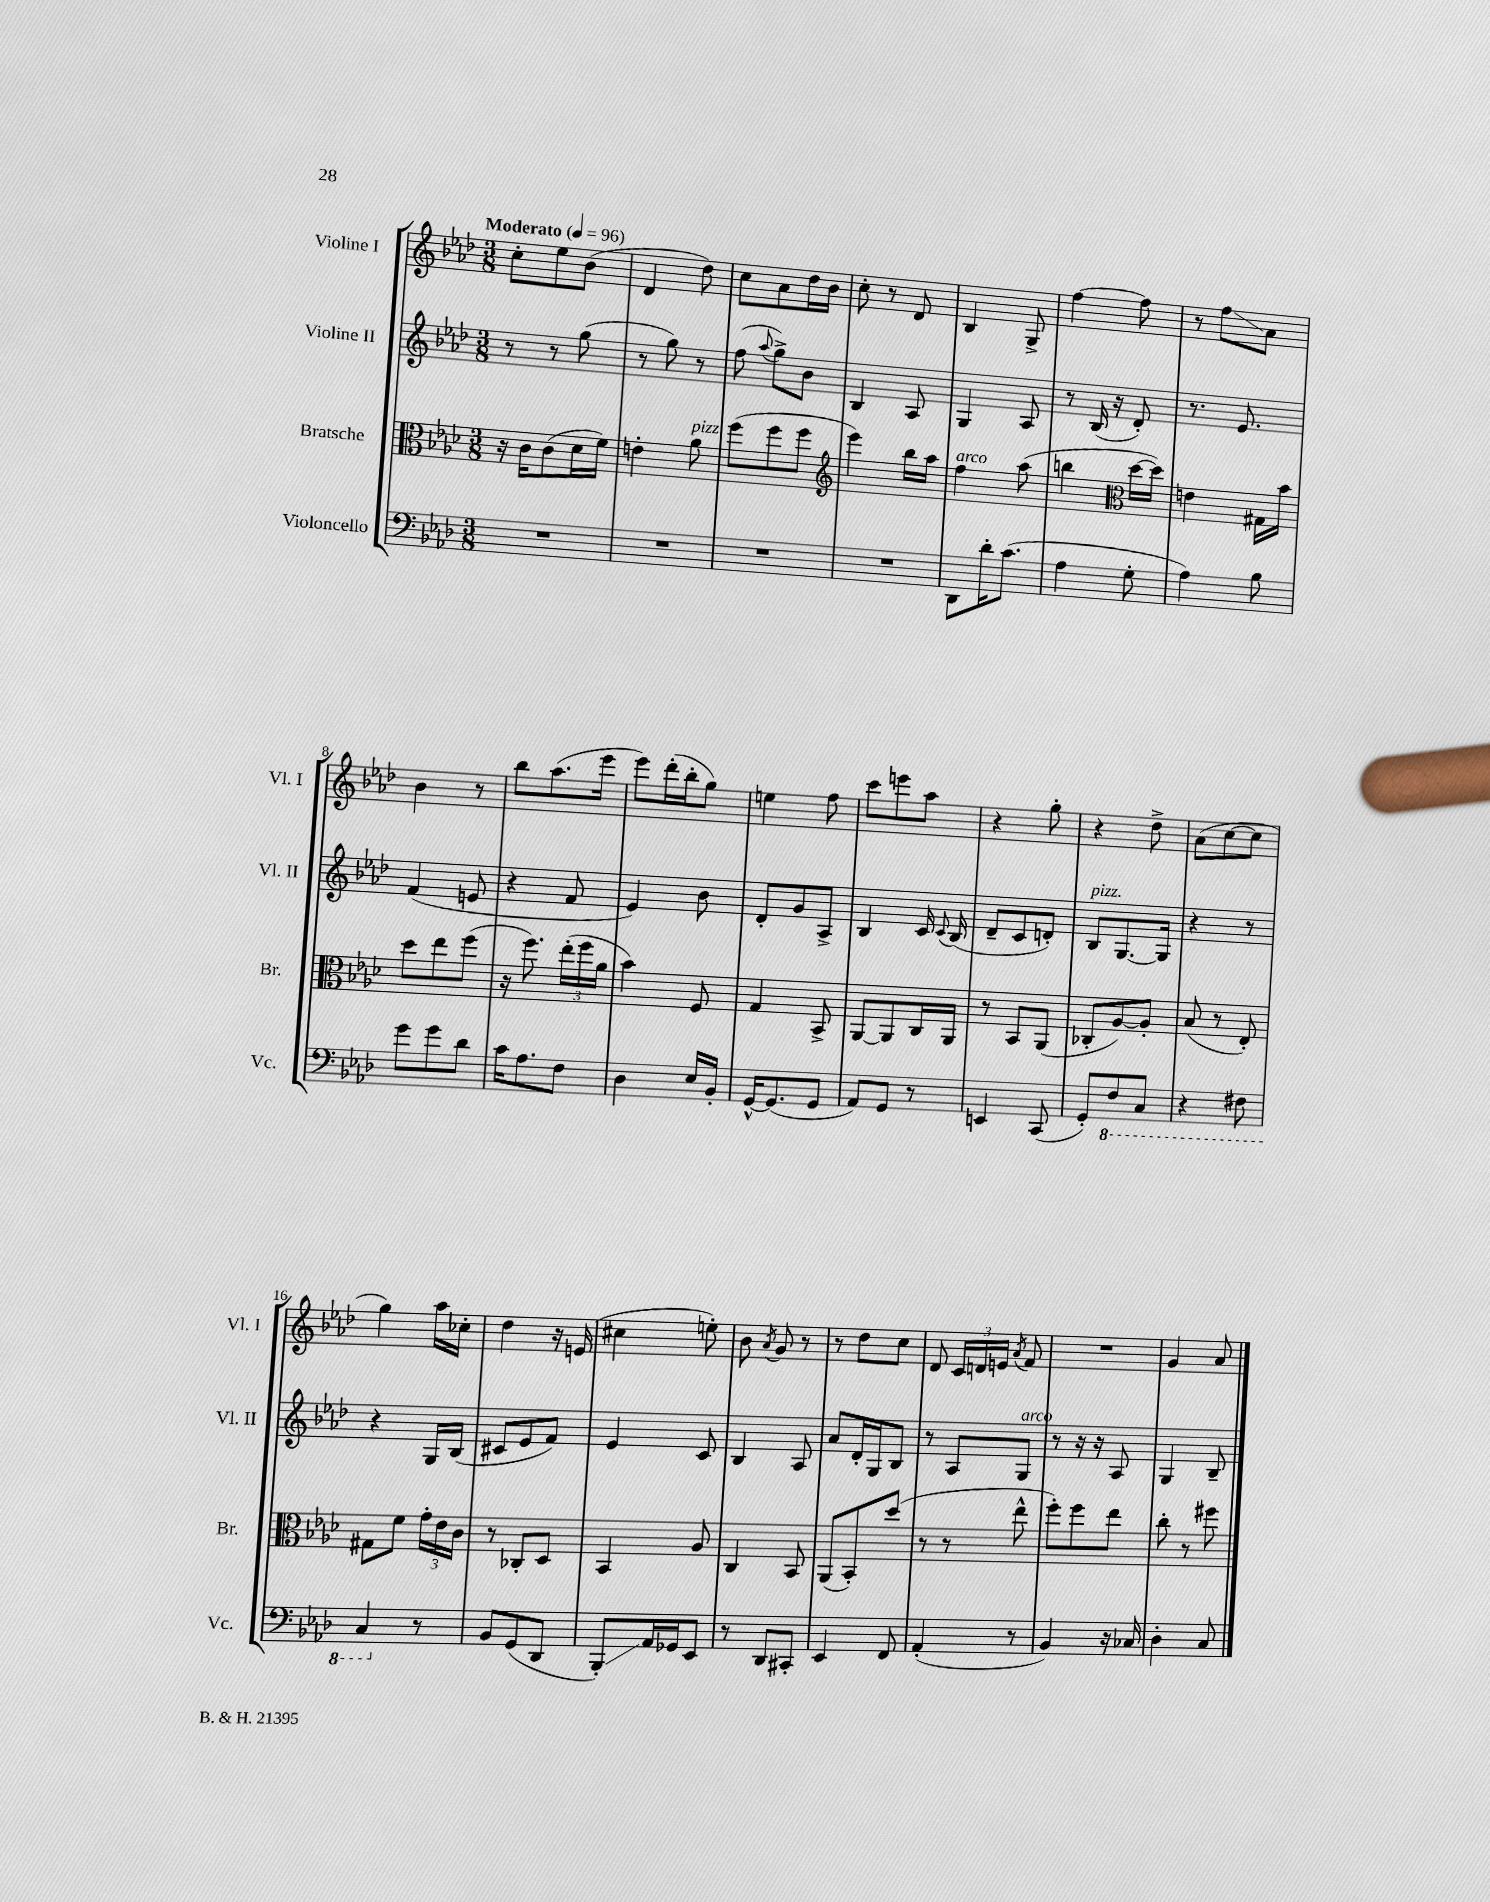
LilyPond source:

<<
\new StaffGroup <<
\new Staff = "s0" \with { instrumentName = "Violine I" shortInstrumentName = "Vl. I" } {
    \clef treble \key aes \major \numericTimeSignature \time 3/8 \tempo "Moderato" 4 = 96
    \autoBeamOff c''8[-. ees''8 bes'8]( |
    des'4 des''8) |
    c''8[ aes'8 des''16 bes'16] |
    c''8-. r8 des'8 |
    bes4 g8-> |
    f''4~ f''8 |
    r8 f''8[\glissando aes'8] |
    bes'4 r8 |
    bes''8[ aes''8.( ees'''16] |
    ees'''8[) des'''16-.( bes''16-. g''8]) |
    e''4 f''8 |
    c'''8[ e'''8 aes''8] |
    r4 g''8-. |
    r4 des''8-> |
    aes'8[( c''8~ c''8] |
    g''4) aes''16[ ces''16]-. |
    des''4 r16 e'16( |
    cis''4 e''8-.) |
    bes'8 \acciaccatura { aes'8 } g'8 r8 |
    r8 des''8[ c''8] |
    des'8 \tuplet 3/2 { c'16[ d'16 e'16] } \acciaccatura { aes'8 } f'8 |
    R4. |
    g'4 aes'8 \bar "|." |
}
\new Staff = "s1" \with { instrumentName = "Violine II" shortInstrumentName = "Vl. II" } {
    \clef treble \key aes \major \numericTimeSignature \time 3/8
    \autoBeamOff r8 r8 g''8( |
    r8 g''8) r8 |
    f''8( \appoggiatura { aes''8 } g''8[->) bes'8] |
    bes4 aes8 |
    g4 aes8 |
    r8 bes16( r16 des'8-.) |
    r8. ees'8. |
    f'4( e'8 |
    r4 f'8 |
    ees'4) bes'8 |
    des'8[-. g'8 aes8]-> |
    bes4 c'16 \appoggiatura { c'8 } bes16( |
    des'8[-- c'8 d'8]-.) |
    bes8[^\markup { \italic "pizz." } g8.~ g16] |
    r4 r8 |
    r4 g16[ bes16]( |
    cis'8[ ees'8 f'8]) |
    ees'4 c'8 |
    bes4 aes8 |
    aes'8[ des'16-. g16 bes8] |
    r8 aes8[ g8]^\markup { \italic "arco" } |
    r8 r16 r16 aes8 |
    g4 bes8-- \bar "|." |
}
\new Staff = "s2" \with { instrumentName = "Bratsche" shortInstrumentName = "Br." } {
    \clef alto \key aes \major \numericTimeSignature \time 3/8
    \autoBeamOff r16 c'16[ c'8( des'16 f'16]) |
    e'4-. aes'8^\markup { \italic "pizz." } |
    f''8[( f''8 f''8] |
    \clef treble ees'''4) bes''16[ aes''16] |
    f''4^\markup { \italic "arco" } aes''8( |
    b''4 \clef alto des''16[~ des''16]) |
    e'4 gis16[ bes'16] |
    des''8[ ees''8 f''8]( |
    r16 f''8.) \tuplet 3/2 { ees''16[-.( f''16 aes'16] } |
    bes'4) f8 |
    g4 bes,8-> |
    aes,8[~ aes,8 c16 aes,16] |
    r8 bes,8[ aes,8]( |
    ces8[-. aes8~) aes8]-. |
    bes8( r8 ees8-.) |
    gis8[ f'8] \tuplet 3/2 { g'16[-. ees'16 c'16] } |
    r8 ces8[-. des8] |
    bes,4 aes8 |
    c4 bes,8 |
    aes,8[( bes,8-.) des''8]( |
    r8 r8 ees''8-^ |
    f''8[-.) f''8 ees''8] |
    c''8-. r8 fis''8 \bar "|." |
}
\new Staff = "s3" \with { instrumentName = "Violoncello" shortInstrumentName = "Vc." } {
    \clef bass \key aes \major \numericTimeSignature \time 3/8
    \autoBeamOff R4. |
    R4. |
    R4. |
    R4. |
    des,8[ des'16-. c'8.]( |
    aes4 g8-. |
    aes4) bes8 |
    g'8[ g'8 des'8] |
    c'16[ aes8. f8] |
    des4 ees16[ bes,16]-. |
    g,16[~-^ g,8.( g,8] |
    aes,8[) g,8] r8 |
    e,4 c,8( |
    g,8[-.) \ottava #-1 f,8 c,8] |
    r4 fis,8 |
    c,4 \ottava #0 r8 |
    bes,8[ g,8( des,8] |
    bes,,8[-.\glissando) aes,16 ges,16 ees,8] |
    r8 des,8[ cis,8]-. |
    ees,4 f,8 |
    aes,4-.( r8 |
    bes,4) r16 ces16 |
    des4-. c8 \bar "|." |
}
>>
>>
